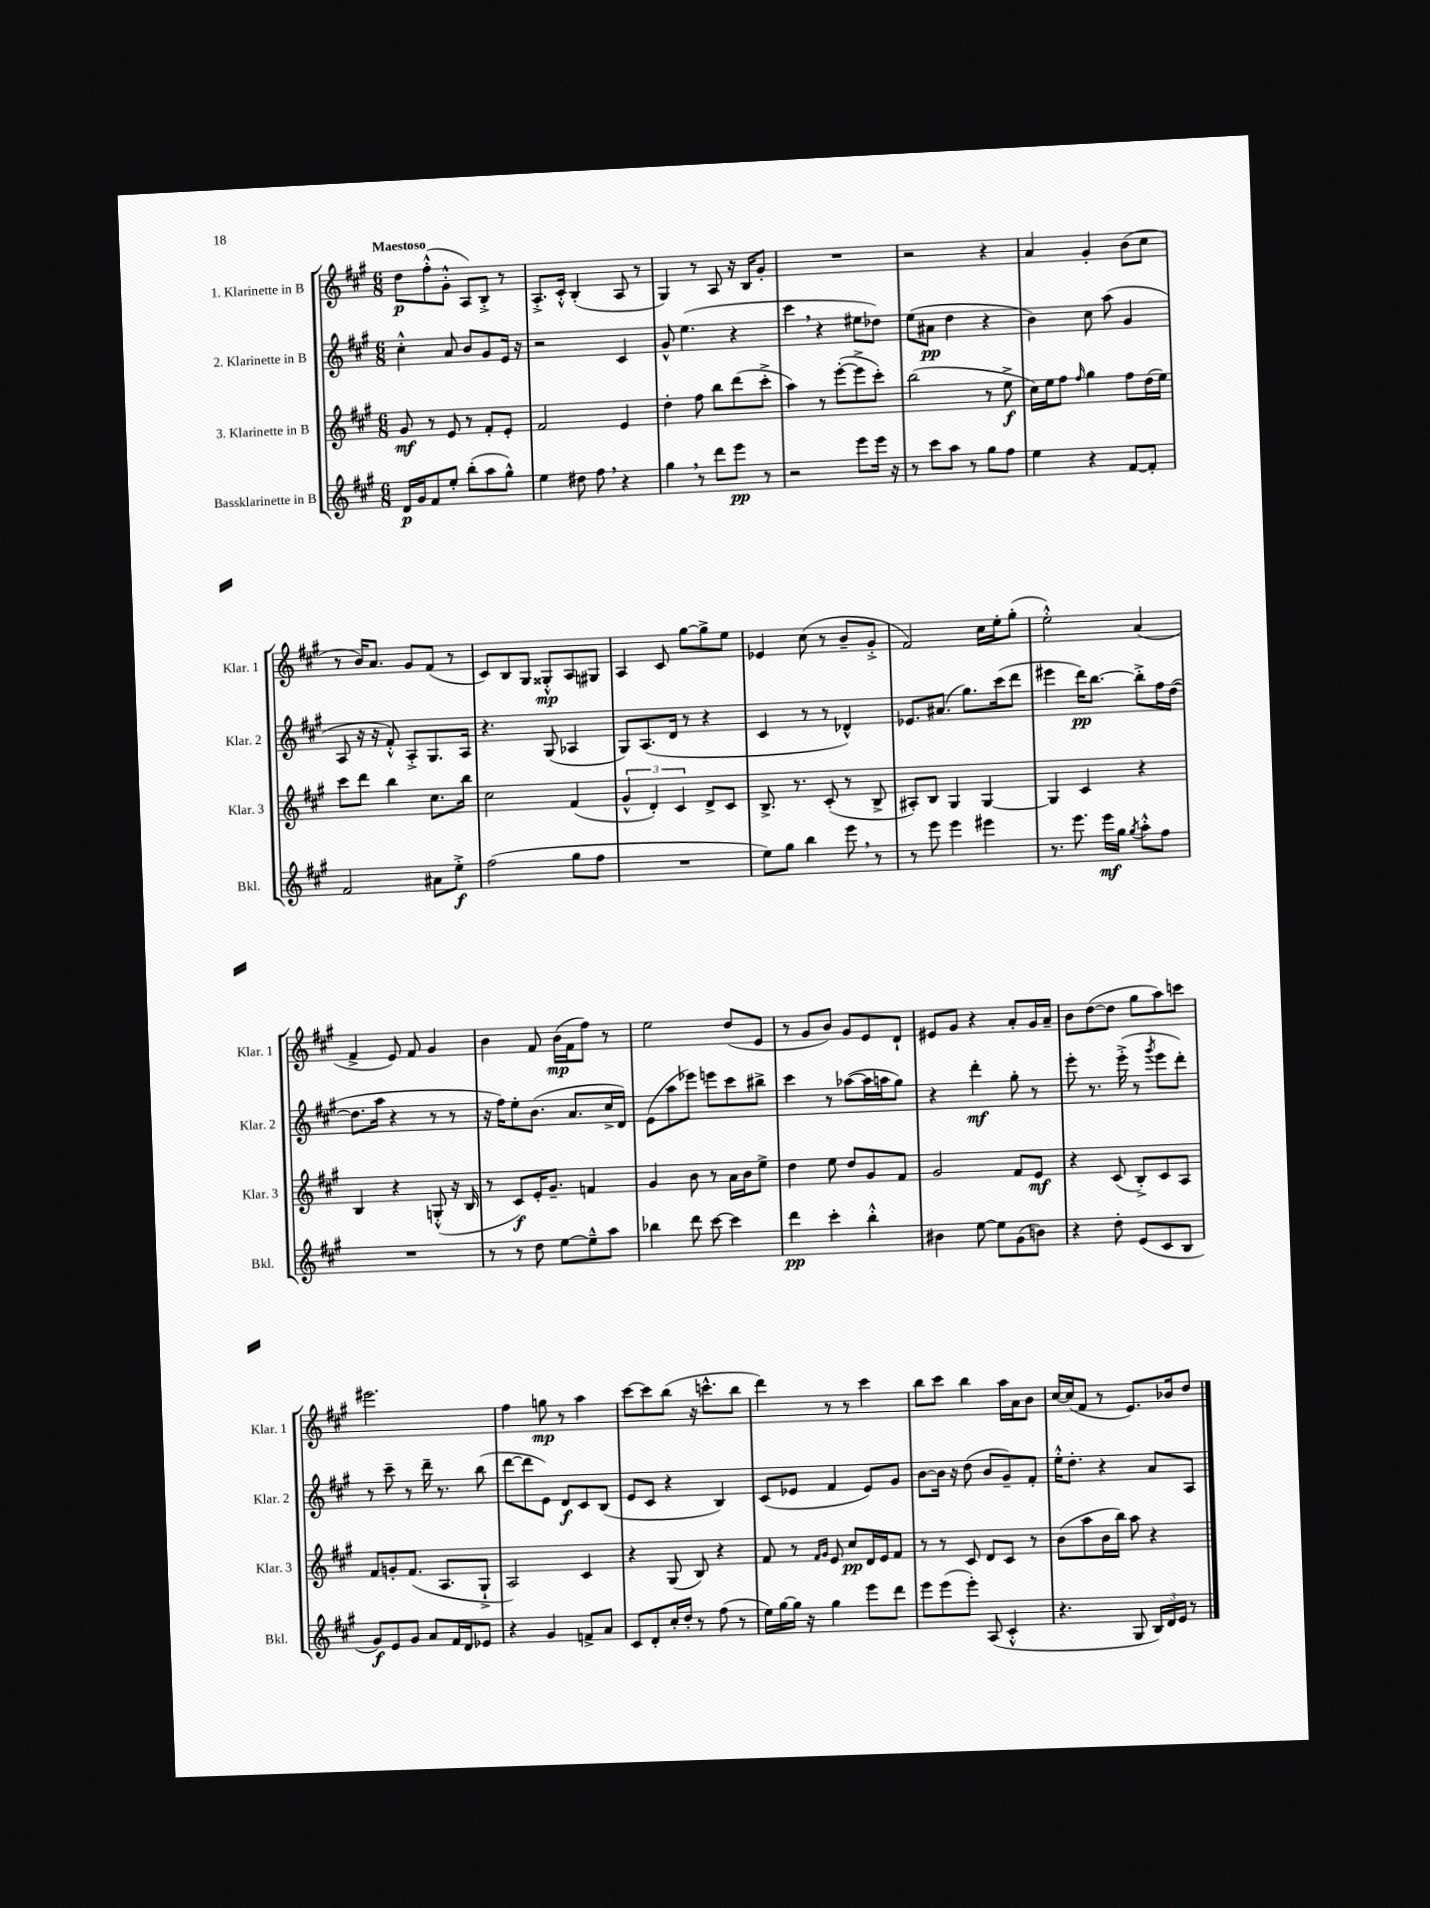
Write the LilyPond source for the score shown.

<<
\new StaffGroup <<
\new Staff = "s0" \with { instrumentName = "1. Klarinette in B" shortInstrumentName = "Klar. 1" } {
    \clef treble \key a \major \numericTimeSignature \time 6/8 \tempo "Maestoso"
    \autoBeamOff d''8[\p fis''8-.-^( gis'8]-.-^ a8[) b8]-.-> r8 |
    a8.[-.-> cis'16]-.-^ b4-.( a8 r8 |
    gis4) r8 a8 r16 b16[ gis'8]-. |
    R2. |
    r2 r4 |
    a'4 gis'4-. b'8[( cis''8] |
    r8 b'16[) a'8.] gis'8[ fis'8]( r8 |
    cis'8[) b8 gis8] gisis8[-.-^\mp a8 gis8] |
    a4 cis'8 gis''8[~ gis''8-> e''8] |
    ees'4 cis''8( r8 b'8[-- gis'8]-.-> |
    fis'2) cis''16[ e''16-. gis''8]-.( |
    e''2-.-^) a'4( |
    fis'4-> e'8) fis'8 gis'4 |
    b'4 fis'8 b'16[\mp( fis'16 fis''8]) r8 |
    e''2 d''8[( e'8] |
    r8 gis'8[ b'8]) gis'8[ e'8 d'8]-! |
    eis'8[ gis'8] r4 a'8[-. gis'16 a'16]-- |
    b'8[ d''8~( d''8] gis''8[ a''8) c'''8] |
    eis'''2. |
    fis''4 g''8\mp r8 a''4 |
    cis'''8[~ cis'''8 b''8]( r16 c'''8.[-^ b''8] |
    d'''4) r8 r8 cis'''4 |
    b''8[ cis'''8] b''4 a''16[ a'16 b'8] |
    cis''16[~ cis''16( fis'8] r8 e'8.[) bes'16 d''8] \bar "|." |
}
\new Staff = "s1" \with { instrumentName = "2. Klarinette in B" shortInstrumentName = "Klar. 2" } {
    \clef treble \key a \major \numericTimeSignature \time 6/8
    \autoBeamOff cis''4-.-^ a'8 b'8[ gis'8 e'16] r16 |
    r2 cis'4 |
    gis'8-^ e''4.( r4 |
    cis'''4 \breathe r4 eis''8[ des''8]) |
    e''8[( ais'8]\pp d''4 r4 |
    b'4) cis''8 a''8( gis'4 |
    a8 r16 r16 fis'8-.-^) a8[-.-> gis8. a16] |
    r4. gis8( aes4 |
    gis8[) a8.( d'16] r8 r4 |
    cis'4 r8 r8 des'4-^) |
    ees'8.[ ais'8.]( gis''8.[) cis'''16( d'''8] |
    eis'''4 d'''16[\pp) b''8.]~ b''8[-.-> fis''16 d''16]~( |
    d''8.[ a''16] r4 r8 r8 |
    r16 fis''16[) e''8-. b'8.]( a'8.[ cis''16-> d'16]) |
    e'8[( a''8 ees'''8]) e'''8[ cis'''8 bis''8]-> |
    cis'''4 r8 aes''8[~( aes''16 a''16 gis''8]) |
    r4 d'''4-.\mf gis''8-. r8 |
    e'''8-. r8. e'''16-.->( r8 \acciaccatura { gis'''8 } e'''8[ d'''8]-.) |
    r8 cis'''8-- r8 d'''16-- r8. b''8( |
    d'''8[~ d'''8 e'8]) d'8[\f cis'8 b8]( |
    e'8[ cis'8] r4 b4) |
    cis'8[( ees'8] fis'4 ees'8[) gis'8] |
    b'8[~ b'16] r16 d''8( b'8[ gis'8--) fis'8]-. |
    e''16[-.-^ d''8.]-. r4 a'8[ a8] \bar "|." |
}
\new Staff = "s2" \with { instrumentName = "3. Klarinette in B" shortInstrumentName = "Klar. 3" } {
    \clef treble \key a \major \numericTimeSignature \time 6/8
    \autoBeamOff gis'8\mf r8 e'8 r8 fis'8[-. e'8]-. |
    fis'2 e'4 |
    d''4-. fis''8 b''8[ d'''8( cis'''8]-.-> |
    a''4) r8 e'''8[~-.( e'''8-> cis'''8]-.) |
    b''2( r8 e''8->\f |
    cis''16[) e''16 fis''8] \grace { fis''16 } gis''4 fis''8[ d''16( e''16]) |
    cis'''8[ d'''8] b''4 cis''8.[ b''16] |
    cis''2 fis'4( |
    \tuplet 3/2 { gis'4-^ d'4-.) cis'4 } d'8[-> cis'8] |
    b8.-> r8. cis'8-.( r8 b8-> |
    ais8[-.) b8] gis4 gis4~ |
    gis4 cis'4 r4 |
    b4 r4 g8-.-^( r16 b16 |
    r8 cis'8[\f) e'16-. gis'8.]-- f'4 |
    gis'4 b'8 r8 a'16[ b'16 e''8]-> |
    d''4 e''8 d''8[ gis'8 fis'8] |
    gis'2 fis'8[ e'8]\mf |
    r4 cis'8( b8[-.->) cis'8 a8] |
    fis'8[ g'8-. fis'8.]( a8.[ gis8]-!-> |
    a2) cis'4 |
    r4 gis8( b8) r4 |
    fis'8 r8 \grace { fis'16[ gis'16] } e'8 cis''8[\pp d'16 e'16 fis'8] |
    r8 r8 cis'8 d'8[ cis'8] r8 |
    b'8[( a''8 b'16 b''16]) a''8 r4 \bar "|." |
}
\new Staff = "s3" \with { instrumentName = "Bassklarinette in B" shortInstrumentName = "Bkl." } {
    \clef treble \key a \major \numericTimeSignature \time 6/8
    \autoBeamOff d'16[\p gis'16 fis'8 e''8]-. b''8[-.( a''8 gis''8]-^) |
    e''4 dis''8 fis''8 \breathe r4 |
    gis''4 \breathe r8 d'''8[ e'''8]\pp r8 |
    r2 e'''8[ e'''16] r16 |
    r8 cis'''8[ a''8] r8 gis''8[ fis''8] |
    e''4 r4 fis'8[~ fis'8]-. |
    fis'2 ais'8[ e''8]-.->\f |
    fis''2( gis''8[ fis''8] |
    R2. |
    e''8[) gis''8] b''4 e'''8 \breathe r8 |
    r8 e'''8 e'''4 eis'''4 |
    r8. e'''8. e'''16[\mf gis''16] \acciaccatura { gis''8 } a''8[-.-^ fis''8] |
    R2. |
    r8 r8 d''8 e''8[~ e''8---^ a''8] |
    bes''4 d'''8 cis'''8~ cis'''4 |
    d'''4\pp cis'''4-. b''4-.-^ |
    bis'4 e''8~ e''8[ gis'8( b'8]) |
    r4 d''8-. e'8[( cis'8 b8] |
    gis'8[\f) e'8 gis'8] a'8[ fis'16 d'16 ees'8] |
    r4 gis'4 f'8[-> a'8] |
    cis'8[ d'8-. cis''16-. d''16]-. r8 fis''8( r8 |
    e''16[) gis''16~ gis''16] r16 gis''4 e'''8[ d'''8] |
    e'''8[ e'''8( e'''8]-.) a8( cis'4-.-^ |
    r4. gis8 \tuplet 3/2 { b16[) d'16 e'16] } r8 \bar "|." |
}
>>
>>
\layout { \context { \Score \remove "Bar_number_engraver" } }
